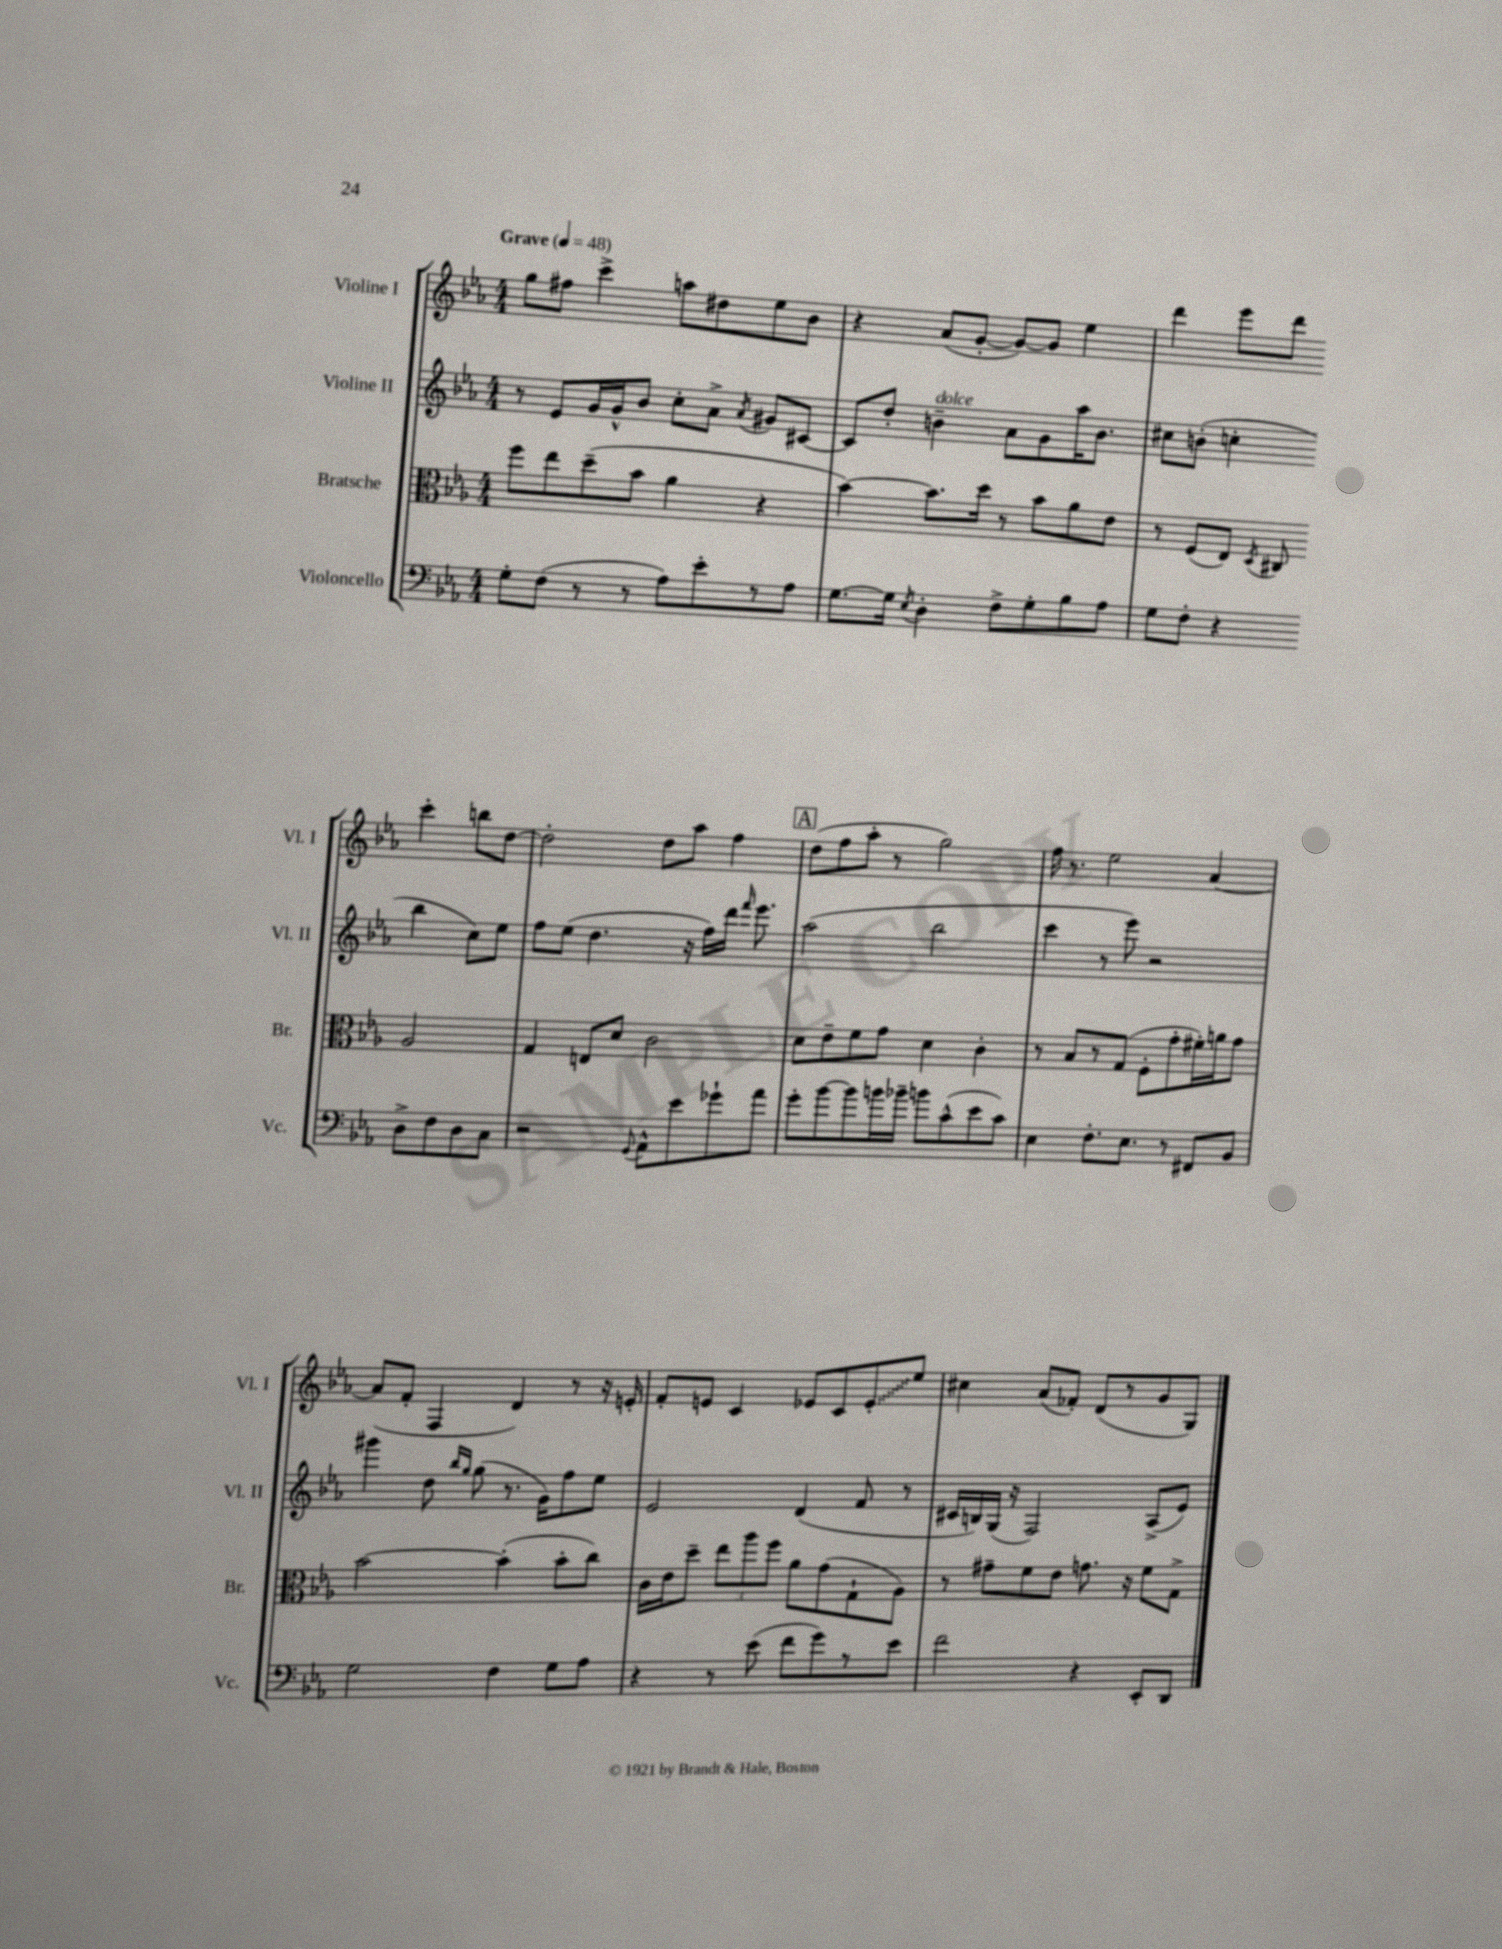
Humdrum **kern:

**kern	**kern	**kern	**kern
*staff4	*staff3	*staff2	*staff1
*clefF4	*clefC3	*clefG2	*clefG2
*k[b-e-a-]	*k[b-e-a-]	*k[b-e-a-]	*k[b-e-a-]
*M4/4	*M4/4	*M4/4	*M4/4
*MM48	*MM48	*MM48	*MM48
8G'	8ff	8r	8gg
(8F	8ee-	8e-	8ff#
8r	(8dd~	16g	4ccc^
.	.	16g^^	.
8r	8b-	8b-	.
8A-)	4a-	8cc'	8aa
8e-'	.	8a-^	8dd#
.	.	8qa-	.
8r	4r	8g#	8ee-
8A-	.	[8c#	8b-
=	=	=	=
[8.G	[4b-)	8c#]	4r
.	.	8dd'	.
16G]	.	.	.
8qE-	.	.	.
4D'	8.b-]	4b~	(8a-
.	.	.	[8g'
.	16dd	.	.
8F^	8r	8a-	8g_)
8G'	8b-	8g	8g]
8B-	8a-	16aa-	4ee-
.	.	8.b	.
8A-	8e-	.	.
=	=	=	=
8G	8r	8cc#	4ddd
8F'	(8F	(8b'	.
4r	8E-)	4cc'	8eee-
.	8qD	.	.
.	8C#	.	8ddd
8D^	2A-	4bb-	4ccc'
8F	.	.	.
8D	.	8cc)	8bb
8C	.	8ee-	[8dd
=	=	=	=
2r	4G	8ff	2dd']
.	.	(8ee-	.
.	8E	4.dd	.
.	8d	.	.
8qqGG	.	.	.
8AA-^^	2c	.	8dd
8e-	.	16r	8aa-
.	.	16ff)	.
8g-`	.	16ddd	4ff
.	.	16qqfff	.
.	.	8.eee-	.
8a-	.	.	.
=	=	=	=
8g'	8d	(2aa-	(8dd
[8b-	8e-~	.	8ff
8b-]	8f	.	8aa-'
16b	8g	.	8r
16b-~	.	.	.
8b	4d	2bb-	2gg)
(8c^^	.	.	.
8e-	4c'	.	.
8c)	.	.	.
=	=	=	=
4E-	8r	4ccc	16ff
.	.	.	8.r
.	8B-	.	.
8.F'	8r	8r	2ee-
.	(8G	8eee-)	.
8.E-	.	.	.
.	8F'	2r	.
8r	8g'	.	.
8FF#	16f#')	.	[4a-
.	16a	.	.
8BB-	8g	.	.
=	=	=	=
2G	[2b-	4ggg#	(8a-]
.	.	.	8f'
.	.	8dd	4F
.	.	16qqbb-	.
.	.	16qqgg	.
.	.	(8gg	.
4F	(4b-']	8.r	4d)
.	.	16g)	.
8G	8b-'	8ff	8r
8A-	8cc)	8ee-	16r
.	.	.	16e'
=	=	=	=
4r	16c	2e-	8f'
.	16e-	.	.
.	8dd~	.	8e
8r	12ee-	.	4c
.	12aa-	.	.
(8e-	.	.	.
.	12ff	.	.
8f	8a-	(4d	8e-
8g)	(8g	.	8c
8r	8G`	8f	8e-'
8e-	8A-)	8r	8ee-
=	=	=	=
2f	8r	16c#	4cc#
.	.	16B)	.
.	8g#~	(16G	.
.	.	16r	.
.	8f	2F)	(8a-
.	8e-	.	8f-')
4r	8.g	.	(8d
.	.	.	8r
.	16r	.	.
8EE-'	8f	(8A-^	8g
8DD	8G^	8e-)	8G)
==	==	==	==
*-	*-	*-	*-
